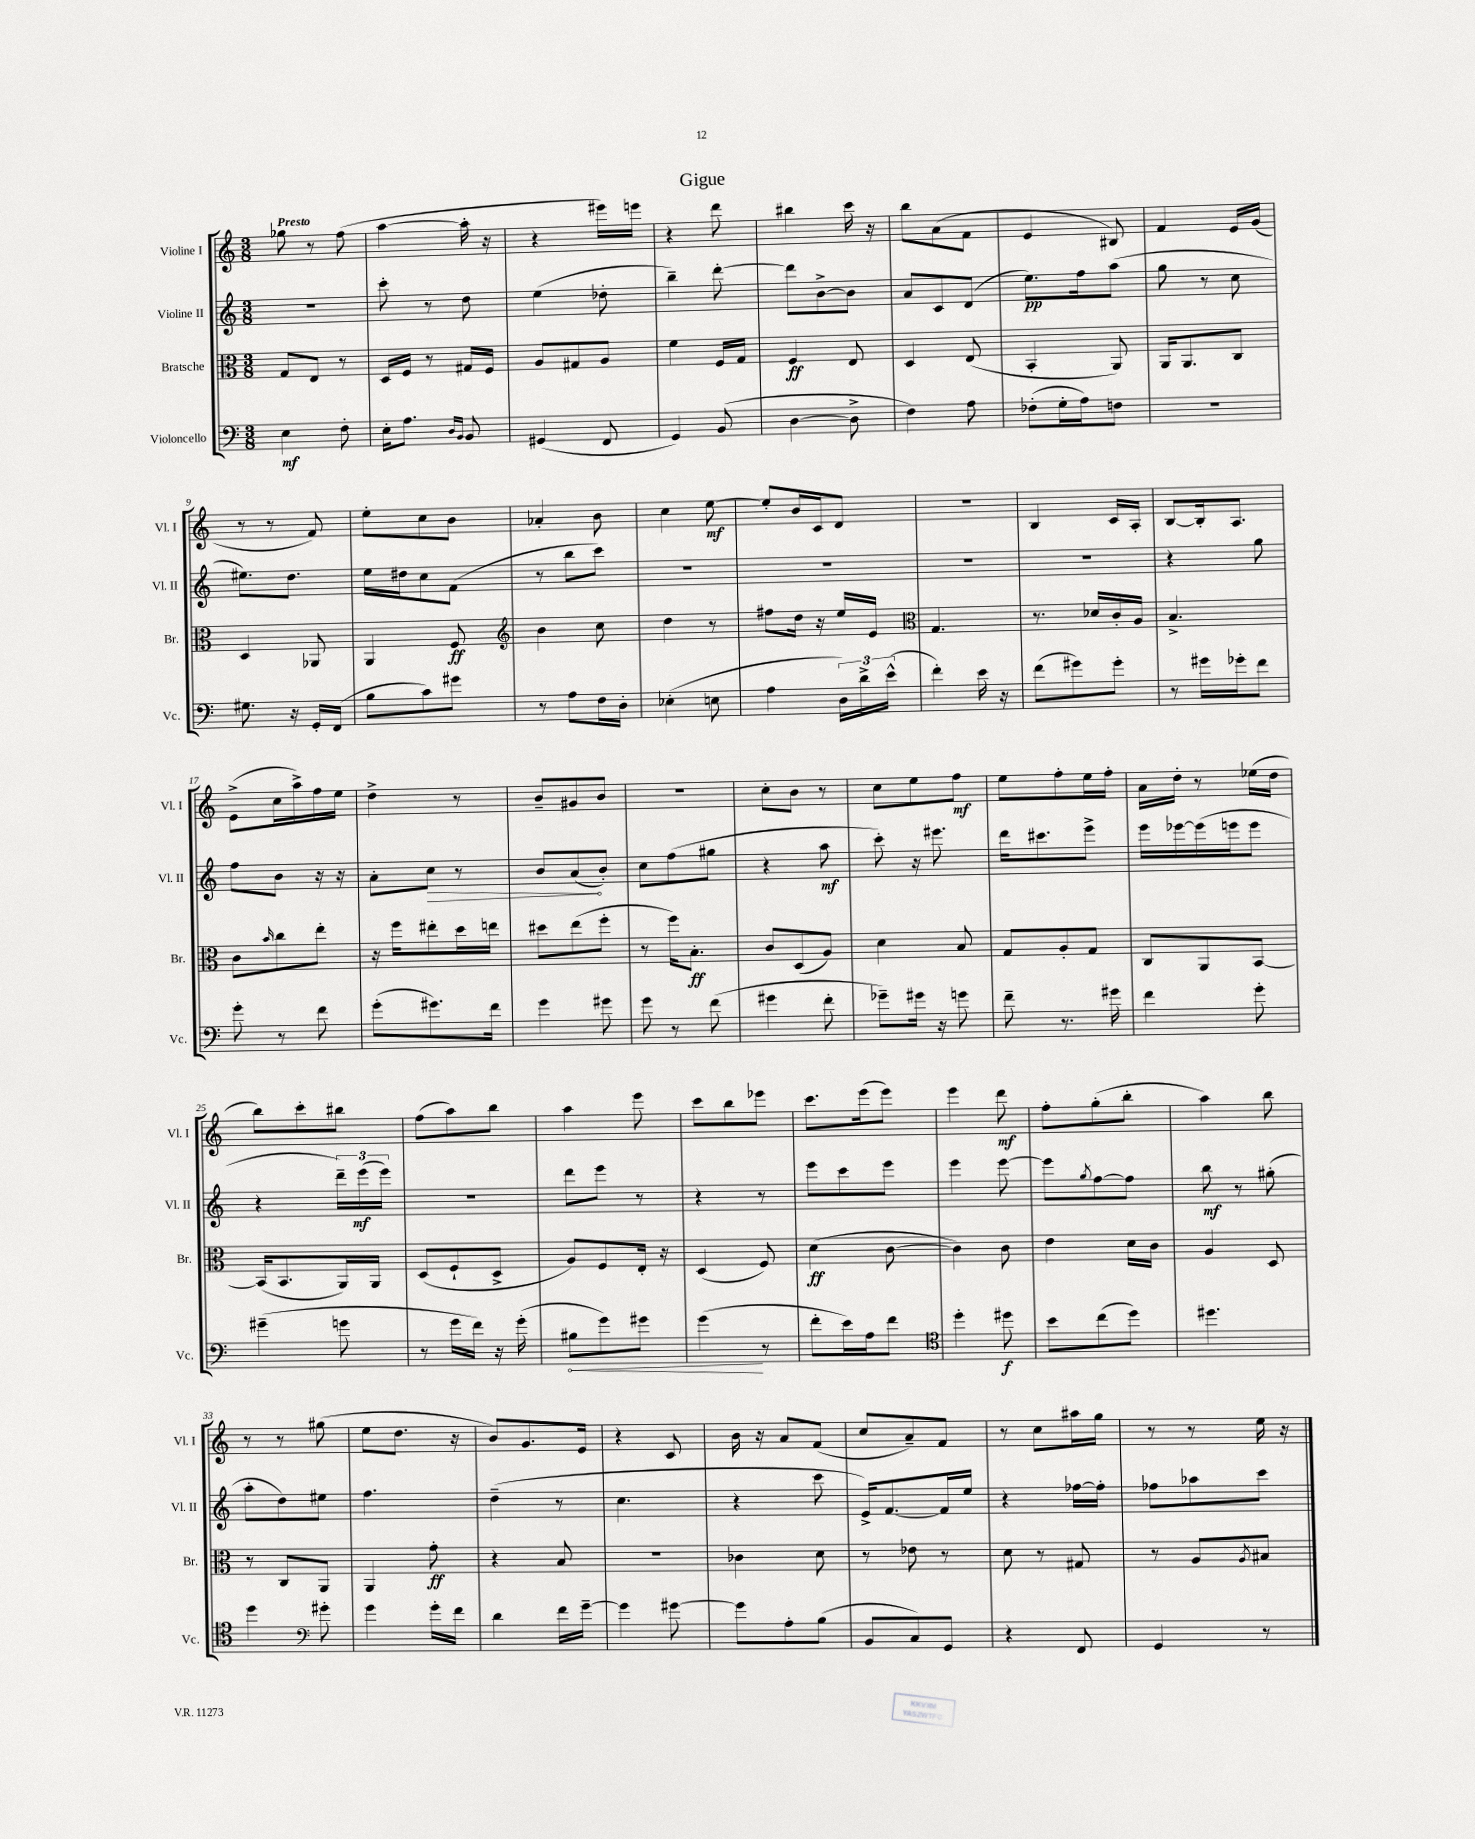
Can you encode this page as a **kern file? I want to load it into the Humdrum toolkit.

**kern	**dynam	**kern	**dynam	**kern	**dynam	**kern	**dynam
*part4	*part4	*part3	*part3	*part2	*part2	*part1	*part1
*staff4	*staff4	*staff3	*staff3	*staff2	*staff2	*staff1	*staff1
*I"Violoncello	*	*I"Bratsche	*	*I"Violine II	*	*I"Violine I	*
*I'Vc.	*	*I'Br.	*	*I'Vl. II	*	*I'Vl. I	*
*clefF4	*	*clefC3	*	*clefG2	*	*clefG2	*
*k[]	*	*k[]	*	*k[]	*	*k[]	*
*M3/8	*	*M3/8	*	*M3/8	*	*M3/8	*
=1	=1	=1	=1	=1	=1	=1	=1
!	!	!	!	!	!	!LO:TX:a:B:t=Presto	!
4E\	mf	8G/L	.	4.r	.	8gg-X\	.
.	.	8E/J	.	.	.	8r	.
8F'\	.	8r	.	.	.	(8ff\	.
=2	=2	=2	=2	=2	=2	=2	=2
16E'\KL	.	16D/LL	.	8ccc'\	.	[4aa\	.
8.A\J	.	16F/JJ	.	.	.	.	.
.	.	8r	.	8r	.	.	.
16qqD/LL	.	.	.	.	.	.	.
16qqBB/JJ	.	.	.	.	.	.	.
8BB/	.	16G#X/LL	.	8dd\	.	16aa'\]	.
.	.	16F/JJ	.	.	.	16r	.
=3	=3	=3	=3	=3	=3	=3	=3
(4GG#X/	.	8A/L	.	(4ee\	.	4r	.
.	.	8G#X/	.	.	.	.	.
8FF/	.	8A/J	.	8dd-X'\	.	16eee#X\LL)	.
.	.	.	.	.	.	16eeen\JJ	.
=4	=4	=4	=4	=4	=4	=4	=4
4GG/)	.	4f\	.	4bb~\)	.	4r	.
(8BB/	.	16F/LL	.	[8ddd'\	.	8ddd\	.
.	.	16G/JJ	.	.	.	.	.
=5	=5	=5	=5	=5	=5	=5	=5
[4D\	.	4F/	ff	8ddd\L]	.	4bb#X\	.
.	.	.	.	[8b^\	.	.	.
8D^\]	.	8E/	.	8b\J]	.	16ccc\	.
.	.	.	.	.	.	16r	.
=6	=6	=6	=6	=6	=6	=6	=6
4F\)	.	4D/	.	8a/L	.	8bb\L	.
.	.	.	.	8c/	.	(8a\	.
8A\	.	(8E/	.	(8d/J	.	8f\J	.
=7	=7	=7	=7	=7	=7	=7	=7
(8F-X'\L	.	4BB'/	.	8.ee\L)	pp	4e/	.
16G'\L	.	.	.	.	.	.	.
16A\J)	.	.	.	16ff\k	.	.	.
8Fn\J	.	8AA/)	.	(8aa\J	.	8B#X/)	.
=8	=8	=8	=8	=8	=8	=8	=8
4.r	.	16AA/KL	.	8gg\	.	4f/	.
.	.	8.AA/	.	.	.	.	.
.	.	.	.	8r	.	.	.
.	.	8C/J	.	8cc\	.	16e/LL	.
.	.	.	.	.	.	(16g/JJ	.
!!LO:LB:g=z
=9	=9	=9	=9	=9	=9	=9	=9
8.G#X\	.	4D/	.	8.ee#X\L)	.	8r	.
.	.	.	.	.	.	8r	.
16r	.	.	.	8.dd\J	.	.	.
16GG'/LL	.	8AA-X/	.	.	.	8f/)	.
(16FF/JJ	.	.	.	.	.	.	.
=10	=10	=10	=10	=10	=10	=10	=10
8B\L	.	4AA/	.	16ee\LL	.	8ee'\L	.
.	.	.	.	16dd#X\J	.	.	.
8c\)	.	.	.	8cc\	.	8cc\	.
8g#X\J	.	8F/	ff	(8f\J	.	8b\J	.
=11	=11	=11	=11	=11	=11	=11	=11
*	*	*clefG2	*	*	*	*	*
8r	.	4b\	.	8r	.	4a-X'/	.
8A\L	.	.	.	8bb\L	.	.	.
16F\L	.	8cc\	.	8ccc\J)	.	8b\	.
16D'\JJ	.	.	.	.	.	.	.
=12	=12	=12	=12	=12	=12	=12	=12
(4E-X'\	.	4dd\	.	4.r	.	4cc\	.
8En\	.	8r	.	.	.	[8ee\	mf
=13	=13	=13	=13	=13	=13	=13	=13
4A\	.	8ff#X\L	.	4.r	.	8ee'/L]	.
.	.	16dd\Jk	.	.	.	16b/L	.
.	.	16r	.	.	.	16c/J	.
24D\LL)	.	16ee/LL	.	.	.	8d/J	.
24d^\	.	.	.	.	.	.	.
.	.	16e/JJ	.	.	.	.	.
(24e^^\JJ	.	.	.	.	.	.	.
=14	=14	=14	=14	=14	=14	=14	=14
*	*	*clefC3	*	*	*	*	*
4f'\)	.	4.G/	.	4.r	.	4.r	.
16e\	.	.	.	.	.	.	.
16r	.	.	.	.	.	.	.
=15	=15	=15	=15	=15	=15	=15	=15
(8f\L	.	8.r	.	4.r	.	4B/	.
8g#X\)	.	.	.	.	.	.	.
.	.	16d-X/LL	.	.	.	.	.
8g#'\J	.	16c'/	.	.	.	16c/LL	.
.	.	16A/JJ	.	.	.	16A'/JJ	.
=16	=16	=16	=16	=16	=16	=16	=16
8r	.	4.B^/	.	4r	.	[8B/L	.
16g#X\LL	.	.	.	.	.	16B'/k]	.
16g-X'\J	.	.	.	.	.	8.A/J	.
8f\J	.	.	.	8gg\	.	.	.
!!LO:LB:g=z
=17	=17	=17	=17	=17	=17	=17	=17
8g'\	.	8c\L	.	8ff\L	.	(8e^\L	.
.	.	16qqb/	.	.	.	.	.
8r	.	8cc\	.	8b\J	.	16cc\L	.
.	.	.	.	.	.	16aa^\)	.
8f\	.	8ee'\J	.	16r	.	16ff\	.
.	.	.	.	16r	.	16ee\JJ	.
=18	=18	=18	=18	=18	=18	=18	=18
(8g'\L	.	16r	.	8a'\L	.	4dd^\	.
.	.	16ff\KL	.	.	.	.	.
!	!	!	!	!	!LO:HP:b	!	!
8.g#X\)	.	8ee#X'\	.	8cc\J	>	.	.
.	.	16dd\L	.	8r	.	8r	.
16f\Jk	.	16een\JJ	.	.	.	.	.
=19	=19	=19	=19	=19	=19	=19	=19
4g\	.	8dd#X\L	.	8b/L	.	8b~/L	.
.	.	(8ee\	.	(8a/	.	8g#X/	.
8g#X\	.	8ff'\J	.	8b'/J)	]	8b/J	.
=20	=20	=20	=20	=20	=20	=20	=20
8g\	.	8r	.	8cc\L	.	4.r	.
8r	.	16ff\KL)	.	(8ff\	.	.	.
.	.	8.B'\J	ff	.	.	.	.
(8f\	.	.	.	8gg#X\J	.	.	.
=21	=21	=21	=21	=21	=21	=21	=21
4g#X\	.	8c/L	.	4r	.	8cc'\L	.
.	.	(8D/	.	.	.	8b\J	.
8f'\	.	8A/J)	.	8aa\	mf	8r	.
=22	=22	=22	=22	=22	=22	=22	=22
8g-X~\L)	.	4d\	.	8ccc'\)	.	8cc\L	.
16g#X\Jk	.	.	.	16r	.	8ee\	.
16r	.	.	.	8.eee#X\	.	.	.
8gn\	.	8B/	.	.	.	8ff\J	mf
=23	=23	=23	=23	=23	=23	=23	=23
8f~\	.	8G/L	.	16ddd\KL	.	8ee\L	.
.	.	.	.	8.ccc#X\	.	.	.
8.r	.	8A'/	.	.	.	8ff'\	.
.	.	8G/J	.	8eee^\J	.	16ee\L	.
16g#X\	.	.	.	.	.	16ff'\JJ	.
=24	=24	=24	=24	=24	=24	=24	=24
4f\	.	8C/L	.	16eee\LL	.	16a\LL	.
.	.	.	.	[16eee-X\	.	16dd'\JJ	.
.	.	8AA/	.	(16eee-\]	.	8r	.
.	.	.	.	16eeen\J	.	.	.
8g'\	.	[8BB/J	.	8eee\J	.	(16ee-X\LL	.
.	.	.	.	.	.	16dd\JJ	.
!!LO:LB:g=z
=25	=25	=25	=25	=25	=25	=25	=25
(4g#X~\	.	(16BB/KL]	.	4r	.	8bb\L)	.
.	.	8.BB/	.	.	.	.	.
.	.	.	.	.	.	8ccc'\	.
8gn\	.	16AA/L)	.	24ddd~\LL)	.	8bb#X\J	.
.	.	.	.	(24eee\	mf	.	.
.	.	16AA/JJ	.	.	.	.	.
.	.	.	.	24eee\JJ)	.	.	.
=26	=26	=26	=26	=26	=26	=26	=26
8r	.	(8D/L	.	4.r	.	(8ff\L	.
16g\LL	.	8F`/	.	.	.	8aa\)	.
16f\JJ)	.	.	.	.	.	.	.
16r	.	8D^/J	.	.	.	8bb\J	.
(16g'\	.	.	.	.	.	.	.
=27	=27	=27	=27	=27	=27	=27	=27
!	!LO:HP:b	!	!	!	!	!	!
8B#X\L	<	8A/L)	.	8ddd\L	.	4aa\	.
8g\)	.	8F/	.	8eee\J	.	.	.
8g#X\J	.	16E'/Jk	.	8r	.	8eee\	.
.	.	16r	.	.	.	.	.
=28	=28	=28	=28	=28	=28	=28	=28
(4g\	.	(4D/	.	4r	.	8ccc\L	.
.	.	.	.	.	.	8bb\	.
8r	[	8F/)	.	8r	.	8eee-X\J	.
=29	=29	=29	=29	=29	=29	=29	=29
8f'\L	.	(4d\	ff	8eee\L	.	8.ccc\L	.
16e\L)	.	.	.	8ccc\	.	.	.
16A\J	.	.	.	.	.	(16eee\k	.
8f\J	.	[8c\	.	8eee\J	.	8eee\J)	.
=30	=30	=30	=30	=30	=30	=30	=30
*clefC4	*	*	*	*	*	*	*
4dd'\	.	4c\])	.	4eee\	.	4eee\	.
8dd#X\	f	8c\	.	[8eee\	.	8ddd\	mf
=31	=31	=31	=31	=31	=31	=31	=31
8b\L	.	4e\	.	8eee\L]	.	8ff'\L	.
.	.	.	.	8qgg/	.	.	.
(8cc\	.	.	.	[8ff\	.	(8gg'\	.
8dd\J)	.	16d\LL	.	8ff\J]	.	8bb'\J	.
.	.	16c\JJ	.	.	.	.	.
=32	=32	=32	=32	=32	=32	=32	=32
4.dd#X\	.	4A/	.	8bb\	mf	4aa\)	.
.	.	.	.	8r	.	.	.
.	.	8D/	.	(8gg#X'\	.	8bb\	.
!!LO:LB:g=z
=33	=33	=33	=33	=33	=33	=33	=33
4dd\	.	8r	.	8aa'\L	.	8r	.
.	.	8C/L	.	8dd\)	.	8r	.
*clefF4	*	*	*	*	*	*	*
8g#X'\	.	8AA/J	.	8ee#X\J	.	(8gg#X\	.
=34	=34	=34	=34	=34	=34	=34	=34
4g\	.	4AA/	.	4.ff\	.	8ee\L	.
.	.	.	.	.	.	8.dd\J	.
16g'\LL	.	8g'\	ff	.	.	.	.
16f\JJ	.	.	.	.	.	16r	.
=35	=35	=35	=35	=35	=35	=35	=35
4d\	.	4r	.	(4dd~\	.	8b/L)	.
.	.	.	.	.	.	8.g/	.
16f\LL	.	8B/	.	8r	.	.	.
[16g~\JJ	.	.	.	.	.	16e/Jk	.
=36	=36	=36	=36	=36	=36	=36	=36
4g\]	.	4.r	.	4.cc\	.	4r	.
[8g#X\	.	.	.	.	.	8c/	.
=37	=37	=37	=37	=37	=37	=37	=37
8g#\L]	.	4c-X\	.	4r	.	16b\	.
.	.	.	.	.	.	16r	.
8A'\	.	.	.	.	.	8a/L	.
(8B\J	.	8d\	.	8ccc\	.	(8f/J	.
=38	=38	=38	=38	=38	=38	=38	=38
8BB/L	.	8r	.	16e^/KL)	.	8cc/L	.
.	.	.	.	[8.f/	.	.	.
8C/)	.	8e-X\	.	.	.	8a~/)	.
8GG/J	.	8r	.	16f/L]	.	8f/J	.
.	.	.	.	16ee/JJ	.	.	.
=39	=39	=39	=39	=39	=39	=39	=39
4r	.	8d\	.	4r	.	8r	.
.	.	8r	.	.	.	8cc\L	.
8FF/	.	8G#X/	.	[16ff-X\LL	.	16aa#X\L	.
.	.	.	.	16ff-'\JJ]	.	16gg\JJ	.
=40	=40	=40	=40	=40	=40	=40	=40
4GG/	.	8r	.	8ff-X\L	.	8r	.
.	.	8A/L	.	8aa-X\	.	8r	.
.	.	8qA/	.	.	.	.	.
8r	.	8B#X/J	.	8ccc\J	.	16ee\	.
.	.	.	.	.	.	16r	.
==	==	==	==	==	==	==	==
*-	*-	*-	*-	*-	*-	*-	*-
